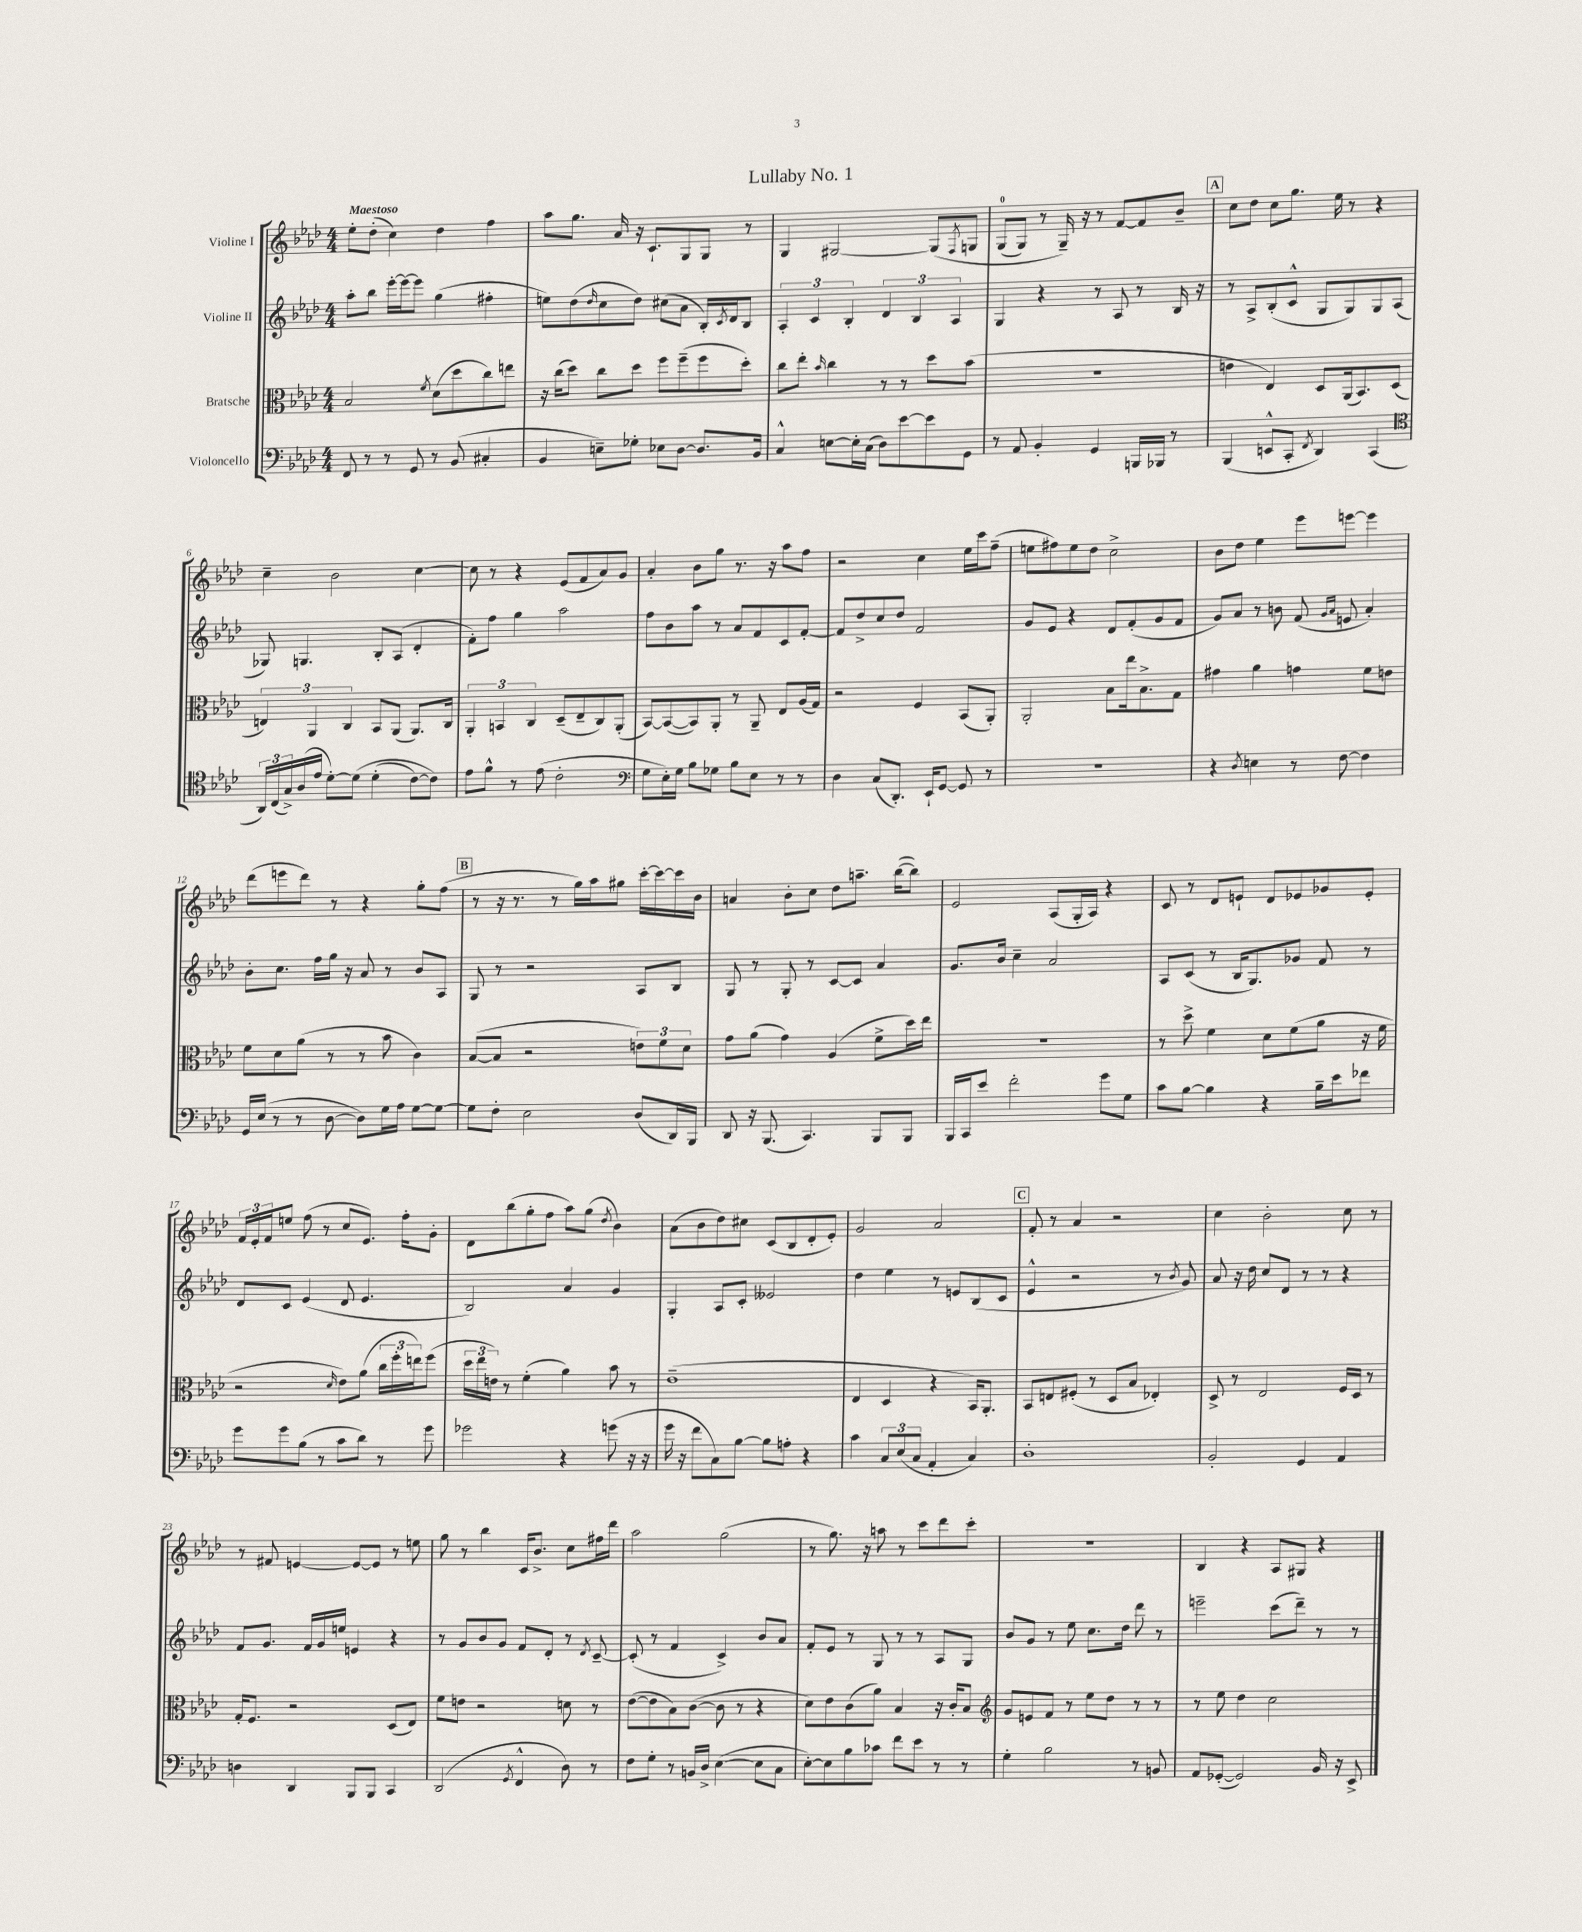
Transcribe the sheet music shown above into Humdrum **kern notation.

**kern	**kern	**kern	**kern
*staff4	*staff3	*staff2	*staff1
*clefF4	*clefC3	*clefG2	*clefG2
*k[b-e-a-d-]	*k[b-e-a-d-]	*k[b-e-a-d-]	*k[b-e-a-d-]
*M4/4	*M4/4	*M4/4	*M4/4
8FF/	2B-/	8aa-'\L	8ee-'\L
8r	.	8bb-\J	(8dd-'\J
8r	.	[16eee-'\LL	4cc\)
.	.	16eee-\_J	.
8GG/	.	8eee-\]J	.
.	8qf/	.	.
8r	(8d-\L	(4gg\	4dd-\
(8BB-/	8dd-\	.	.
4C#'/	8cc\)	4ff#'\	4ff\
.	8ee\J	.	.
=	=	=	=
4BB-/	16r	8ee\L)	8aa-\L
.	(16cc\LK	.	.
.	8dd-\J)	(8dd-\	8.gg\J
.	.	16qqdd-/	.
8E~\L)	8cc\L	8cc\	.
.	.	.	16a-/
8G-'\J	8dd-\J	8dd-\J)	16r
.	.	.	8.c`/L
8E-\L	8ff\L	(8cc#\L	.
[8D-\J	(8ff~\	8a-\J	8G/
8.D-/]L	8ff\	16B-'/LL)	8G/J
.	.	8qc/	.
.	.	16d-/J	.
.	8dd-'\J)	8B-/J	8r
16BB-/Jk	.	.	.
=	=	=	=
4C^^/	8cc\L	6A-'/	4G/
.	8ee-'\J	.	.
.	.	6c/	.
.	16qqb-/	.	.
[8E\L	4cc\	.	[2G#/
.	.	6B-'/	.
16E'\]L	.	.	.
(16C\JJ	.	.	.
8D-\L)	8r	6d-/	.
[8e-\	8r	.	.
.	.	6B-/	.
8e-\]	8dd-\L	.	&(8G#/]L
.	.	6A-/	.
.	.	.	8qF/
8GG\J	(8b-\J	.	8G/J
=	=	=	=
8r	1r	4G/	(8G/L
8AA-/	.	.	8G/J)
4BB-'/	.	4r	8r
.	.	.	16G~/&)
.	.	.	16r
4GG/	.	8r	8r
.	.	8A-/	[8f/L
16BBB/LL	.	8r	8f/]
16BBB-/JJ	.	.	.
8r	.	16B-/	8b-~/J
.	.	16r	.
=	=	=	=
(4BBB-/	4e\	8r	8cc\L
.	.	8A-^/L	8dd-\J
8EE^^/L	4E-/)	(8B-'/	8cc\L
8CC'/J	.	8c^^/J	8.gg\J
8qFF/	.	.	.
4DD-/)	8D-/L	8G/L	.
.	.	.	16ee-\
.	(16AA-/k	8G/)	8r
.	8.BB-/)	.	.
(4CC/	.	8G/	4r
.	(8D-/J	(8A-/J	.
=	=	=	=
*clefC4	*	*	*
24AA-/LL)	6E/)	8G-/)	4cc~\
(24C/	.	.	.
24G^/)	.	.	.
(16A-/	.	4.G/	.
.	6AA-/	.	.
16e-/JJ	.	.	.
[8d-'\L)	.	.	2b-\
.	6C/	.	.
&(8d-\]J	.	.	.
(4d-'\	8BB-/L	8B-'/L	.
.	(8AA-/J	(8A-/J	.
[8c\L)	8.AA-/L)	4d-'/	[4cc\
8c\]J&)	.	.	.
.	16C/Jk	.	.
=	=	=	=
8e-\L	6AA-'/	8f'\L)	8cc\]
8f^^\J	.	8ff\J	8r
.	6BB/	.	.
8r	.	4gg\	4r
.	6C/	.	.
(8e-\	.	.	.
2c'\	(8D-~/L	2aa-\	(8e-/L
.	8E-~/	.	8f/
.	8C/)	.	8a-/)
.	(8AA-'/J	.	8g/J
=	=	=	=
*clefF4	*	*	*
8G\L	[8BB-/L)	8ff\L	4a-'/
16E-'\L)	(8BB-/_	8b-\	.
16G\JJ	.	.	.
8B-\L	8BB-/])	8aa-\J	8b-\L
8G-\J	8AA-'/J	8r	8gg\J
8B-\L	8r	8a-/L	8.r
8E-\J	8AA-~/	8f/	.
.	.	.	16r
8r	8E-/L	8c/	8aa-\L
8r	(16A-/L	[8f'/J	8ff\J
.	16G/JJ)	.	.
=	=	=	=
4D-\	2r	8f/]L	2r
.	.	8dd-^/	.
(8C/L	.	8cc/	.
8.DD-'/J)	.	8dd-/J	.
.	4F/	2f/	4cc\
16EE-`/LK	.	.	.
[8GG/J	.	.	.
8GG/]	(8BB-/L	.	16ee-\LL
.	.	.	16ccc\J
8r	8AA-'/J)	.	(8ff~\J
=	=	=	=
1r	2AA-'/	8g/L	8ee\L
.	.	8e-/J	8ff#\)
.	.	4r	8ee\
.	.	.	8dd-\J
.	8B-\L	8d-/L	2cc^\
.	16ee-\k	(8f'/	.
.	8.B-^\	.	.
.	.	8g/	.
.	8G\J	8f/J	.
=	=	=	=
4r	4g#\	8g/L)	8b-\L
.	.	8a-/J	8dd-\J
8qD-/	.	.	.
4E\	4a-\	8r	4ee-\
.	.	8b\	.
8r	4g\	(8f/	8eee-\L
.	.	16qqg/LL	.
.	.	16qqa-/JJ	.
[8F\	.	8e/	[8eee\J
4F\]	8f\L	4a-'/)	4eee\]
.	8e\J	.	.
=	=	=	=
16GG/LL	8f\L	8b-'\L	(8ddd-\L
(16E-/JJ	.	.	.
8r	8d-\	8.cc\J	8eee\
8r	(8a-\J	.	8ddd-\J)
.	.	16ff\LL	.
[8D-\	8r	16gg\JJ	8r
.	.	16r	.
8D-\]L)	8r	8a-/	4r
16G\L	8b-\	8r	.
16A-\JJ	.	.	.
[8G\L	4c\)	8b-/L	8gg'\L
8G\_J	.	8A-/J	(8ff\J
=	=	=	=
8G\]L	([8B-/L	8G/	8r
8F'\J	8B-/]J	8r	16r
.	.	.	8.r
2E-\	2r	2r	.
.	.	.	8r
.	.	.	16gg\LL)
.	.	.	16aa-\J
.	.	.	8gg#\J
(8D-/L	12e\L)	8A-/L	[16ccc'\LL
.	.	.	16ccc\_
.	12f\	.	.
16DD-/L)	.	8B-/J	16ccc\]
.	12d-\J	.	.
16BBB-/JJ	.	.	16b-\JJ
=	=	=	=
8DD-/	8g\L	8G/	4a/
16r	(8a-\J	8r	.
(8.BBB-/	.	.	.
.	4g\)	8G'/	8b-'\L
4.CC/)	.	8r	8cc\J
.	(4A-/	[8c/L	8dd-\L
.	.	8c/]J	8.aa~\J
8BBB-/L	8f^\L	4a-/	.
.	.	.	([16bb-\LK
8BBB-/J	16dd-\L)	.	8bb-\]J)
.	16ee-\JJ	.	.
=	=	=	=
16BBB-/LL	1r	8.g/L	2e-/
16CC/J	.	.	.
8e-/J	.	.	.
.	.	16b-/Jk	.
2f'\	.	4cc~\	.
.	.	2a-/	(8A-/L
.	.	.	16G'/L
.	.	.	16A-/JJ)
8g\L	.	.	4r
8G\J	.	.	.
=	=	=	=
8c\L	8r	8A-/L	8c/
[8B-\J	8dd-^\	(8c/J	8r
4B-\]	4f\	8r	8d-/L
.	.	16B-/LK	8e`/J
.	.	8.G/)	.
4r	8d-\L	.	8d-/L
.	(8f\	8g-/J	8e-/
16B-~\LL	8a-\J	8f/	8g-/
16e-\J	.	.	.
8f-\J	16r	8r	8e-'/J
.	16f\	.	.
=	=	=	=
8g\L	2r	8d-/L	24f/LL
.	.	.	24e-'/
.	.	.	24f/J
8g\	.	8c/J	8ee/J
(8B-\J	.	(4e-/	(8ff\
8r	.	.	8r
.	16qqd-/	.	.
8c\L	8e-\L)	8d-/	8cc/L
8d-\J)	(8a-\J	4.e-/	8.e-/J)
8r	24cc\LL	.	.
.	24ff'\	.	.
.	.	.	16ff'\LK
.	24ee\J)	.	.
8g\	(8ff\J	.	8g'\J
=	=	=	=
2g-\	24dd-\LL	2B-/)	8d-\L
.	24ee-\	.	.
.	24e\JJ)	.	.
.	8r	.	(8bb-\
.	(4f'\	.	8gg'\
.	.	.	8ff\J
4r	4a-\)	4a-/	8aa-\L)
.	.	.	(8gg\J
.	.	.	8qdd-/
(8g\	8b-\	4g/	4b-\)
16r	8r	.	.
16r	.	.	.
=	=	=	=
16g\	(1e-~	4G'/	(8a-\L
16r	.	.	.
8f\L	.	.	8b-\
8C\)	.	8A-/L	8dd-\)
[8B-\J	.	8c'/J	8cc#\J
8B-\]L	.	2e--/	(8c/L
8A'\J	.	.	8B-/
4r	.	.	8d-'/
.	.	.	8e-'/J)
=	=	=	=
4c\	4E-/	4dd-\	2g/
12C/L	4D-/	4ee-\	.
(12E-/	.	.	.
12C/J	.	.	.
4AA-'/	4r	8r	2a-/
.	.	8e/L	.
4C/)	16BB-/LK)	(8B-/	.
.	8.AA-'/J	.	.
.	.	8c/J	.
=	=	=	=
1D-'	8BB-/L	4e-^^/	8f'/
.	8E/	.	8r
.	(8F#'/J	2r	4a-/
.	8r	.	.
.	8D-/L	.	2r
.	8B-/J	.	.
.	4E-'/)	8r	.
.	.	8qb-/	.
.	.	8g/)	.
=	=	=	=
2BB-'/	8D-^/	8a-/	4cc\
.	8r	16r	.
.	.	16dd-\	.
.	2E-/	8cc/L	2b-'\
.	.	8d-/J	.
4GG/	.	8r	.
.	.	8r	.
4AA-/	16F/LL	4r	8cc\
.	16D-/JJ	.	.
.	8r	.	8r
=	=	=	=
4D\	16G'/LK	8f/L	8r
.	8.F/J	.	.
.	.	8.g/J	8f#/
4DD-/	2r	.	[4e/
.	.	16f/LL	.
.	.	16g/	.
.	.	16ee/JJ	.
8BBB-/L	.	4e/	8e/_L
8BBB-/J	.	.	8e/]J
4CC/	(8D-/L	4r	8r
.	8E-/J)	.	8ee\
=	=	=	=
(2DD-/	8f\L	8r	8gg\
.	8e\J	8g/L	8r
.	2r	8b-/	4bb-\
.	.	8g/J	.
8qGG/	.	.	.
4FF^^/	.	8f/L	16c/LK
.	.	.	8.b-^/J
.	.	8d-'/J	.
8D-\)	8d\	8r	8cc\L
.	.	8qd-/	.
8r	8r	[8c~/	16ff#\L
.	.	.	16ddd-\JJ
=	=	=	=
8F\L	([8e-\L	(8c'/]	2aa-\
8G'\J	8e-\]	8r	.
8r	8B-\)	4f/	.
16BB/LL	([8c\J	.	.
16D-^/JJ	.	.	.
([4E-\	8c\]	4c^/)	(2gg\
.	8r	.	.
8E-\]L	4r	8b-/L	.
8C\J	.	8a-/J	.
=	=	=	=
[8E-'\L)	8d-\L)	8f'/L	8r
8E-\]	8e-\	8e-/J	8.gg\)
8B-\	(8c\	8r	.
.	.	.	16r
8c-\J	8a-\J)	8G/	8aa\
8f\L	4B-/	8r	8r
8e-\J	.	8r	8ccc\L
8r	16r	8A-/L	8ddd-\
.	16c'/LK	.	.
8r	8B-/J	8G/J	8ccc'\J
=	=	=	=
*	*clefG2	*	*
4G'\	8g/L	8b-/L	1r
.	8e/	8g/J	.
2B-\	8f/J	8r	.
.	8r	8ee-\	.
.	8ee-\L	8.cc\L	.
.	8dd-\J	.	.
.	.	16dd-\Jk	.
8r	8r	8ddd-\	.
8BB/	8r	8r	.
=	=	=	=
8AA-/L	8r	2eee~\	4B-/
([8GG-'/J	8ee-\	.	.
2GG-/])	4dd-\	.	4r
.	2cc\	(8ccc\L	8A-/L
.	.	8ddd-~\J)	8G#/J
16BB-/	.	8r	4r
16r	.	.	.
8EE-^/	.	8r	.
==	==	==	==
*-	*-	*-	*-
